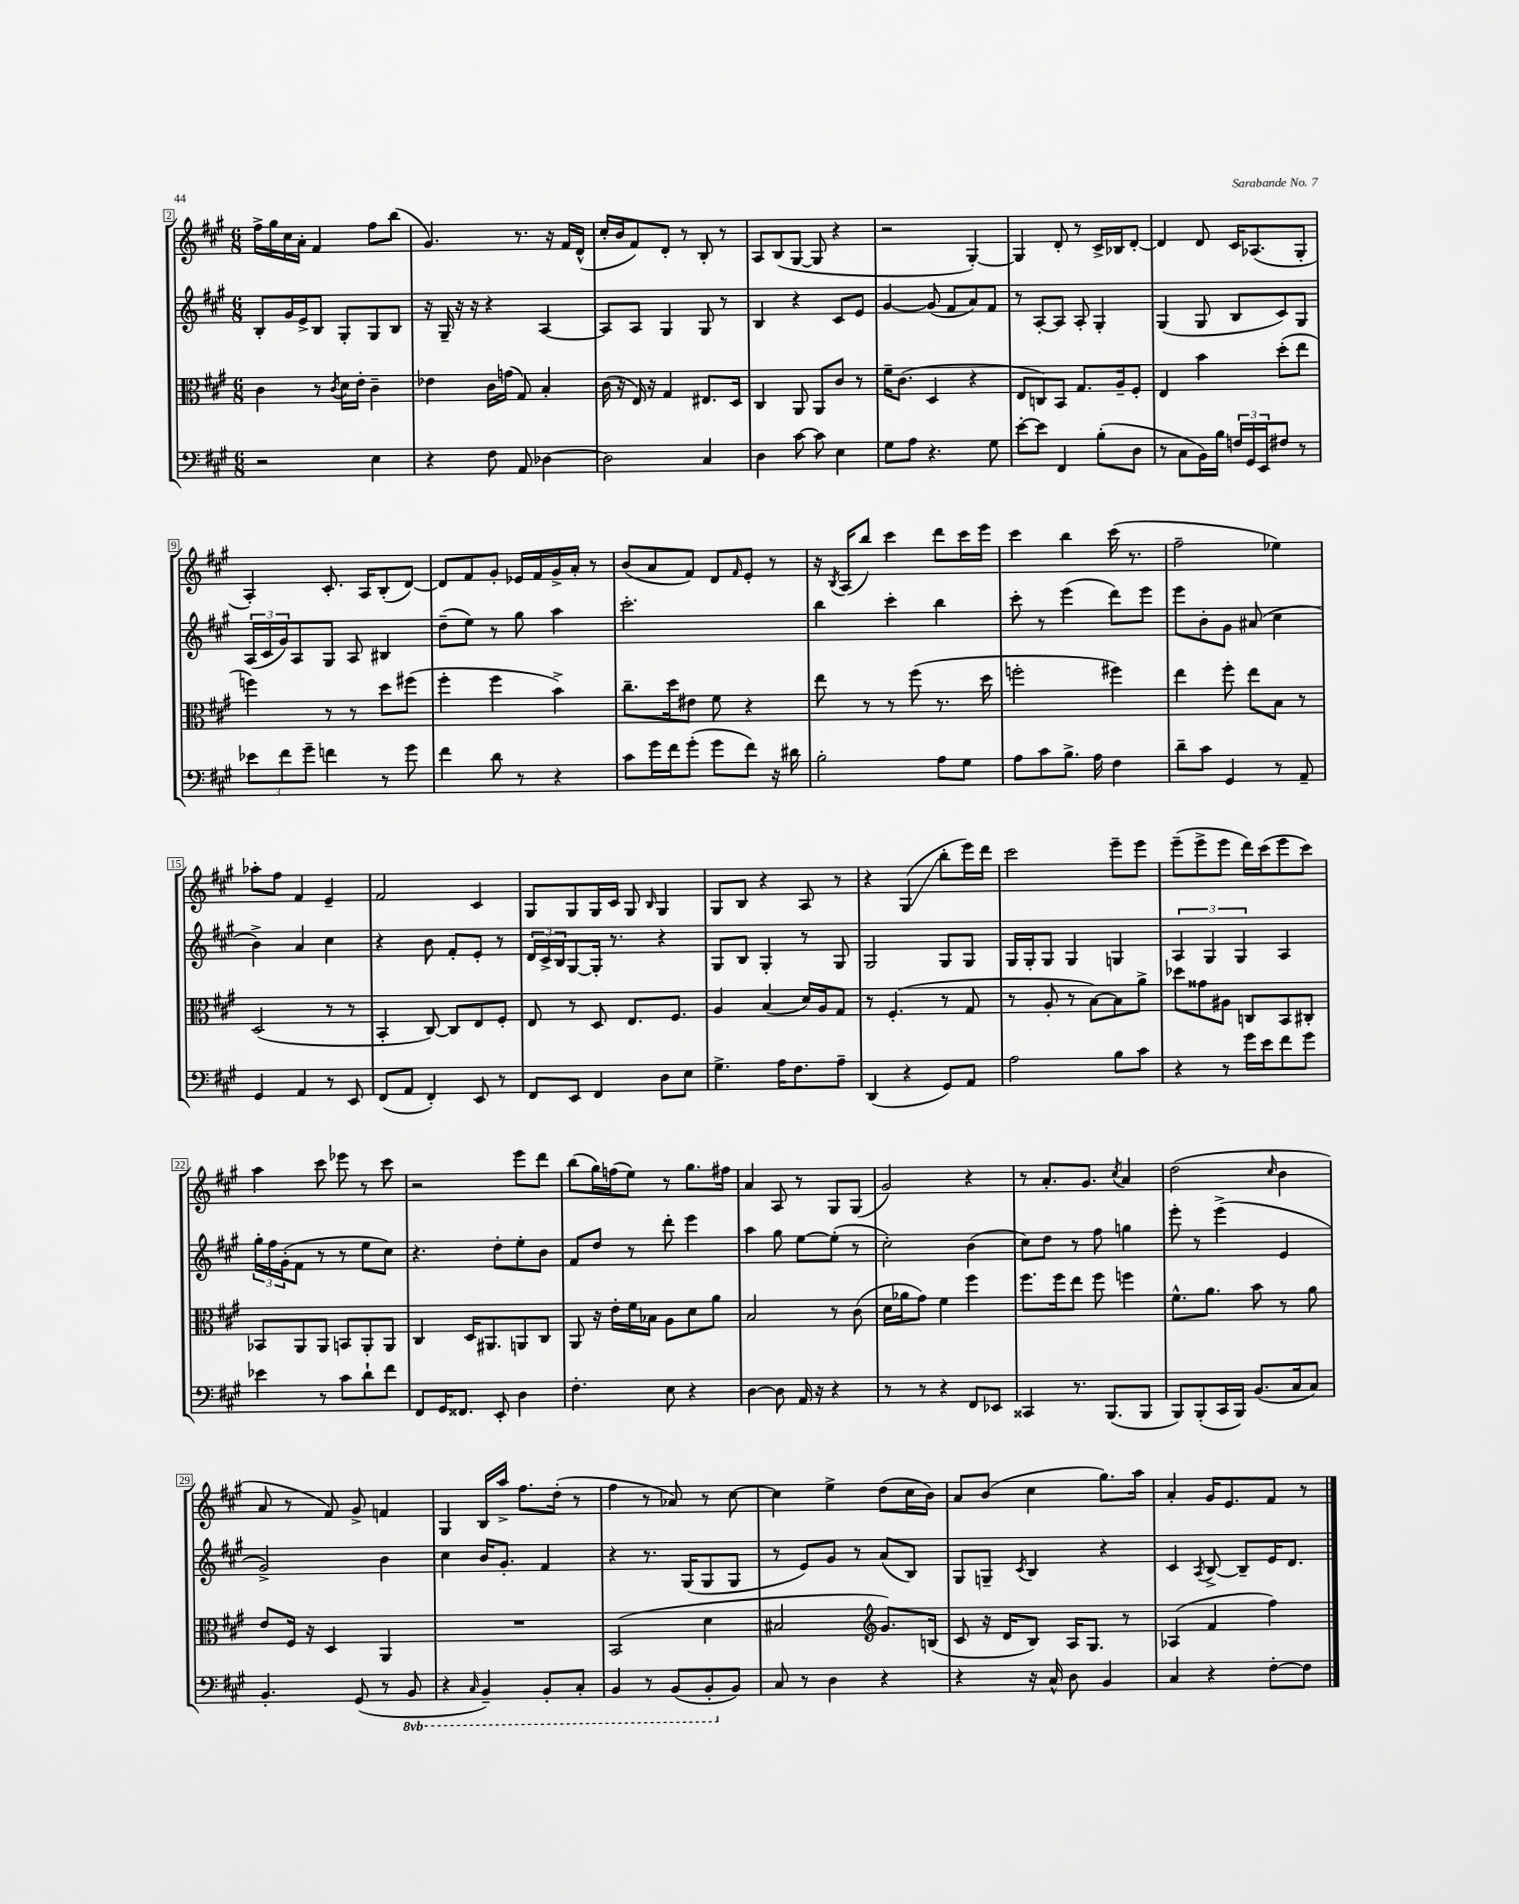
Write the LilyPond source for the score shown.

<<
\new StaffGroup <<
\new Staff = "s0" {
    \clef treble \key a \major \numericTimeSignature \time 6/8
    fis''16-> gis''16 cis''16 a'16-. fis'4 fis''8 b''8( |
    gis'4.) r8. r16 fis'16 d'16-^( |
    cis''16-. b'16 fis'8) d'8-. r8 b8-. r8 |
    a8 b8( gis8~ gis8 r4 |
    r2 gis4~-.) |
    gis4 d'8-. r8 cis'16-> bes16 d'8~-. |
    d'4 d'8 cis'16 aes8.( gis8-. |
    a4-.) cis'8.-. a16 b8-.( d'8~) |
    d'8 fis'8 gis'8-. ees'16 fis'16 gis'16-> a'16-. r8 |
    b'8( a'8 fis'8) d'8 \grace { fis'16 } e'8-. r8 |
    r16 \acciaccatura { b8 } a16( b''8) cis'''4 d'''8 cis'''16 e'''16 |
    cis'''4 b''4 cis'''16( r8. |
    fis''2-- ees''4) |
    aes''8-. fis''8 fis'4 e'4-- |
    fis'2 cis'4 |
    gis8 gis8 gis16 cis'16 gis8 \grace { b16 } gis4 |
    gis8 b8 r4 a8 r8 |
    r4 gis4\glissando( b''8-. e'''16) d'''16 |
    cis'''2 e'''8-- e'''8 |
    e'''8--( e'''8-> e'''8 d'''16) cis'''16( e'''8 cis'''8) |
    a''4 cis'''8 ees'''8 r8 cis'''8 |
    r2 e'''8 d'''8 |
    b''8( gis''16) f''16( e''8) r8 gis''8. fis''16 |
    a'4 a8 r8 gis8 gis8( |
    gis'2) r4 |
    r8 a'8.-. gis'8. \acciaccatura { cis''8 } a'4 |
    d''2( \grace { cis''16 } b'4 |
    a'8 r8 fis'8) gis'8-> f'4 |
    gis4 b16 a''16-> fis''8. d''16-.( r8 |
    fis''4 r8 aes'8) r8 cis''8~ |
    cis''4 e''4-> d''8( cis''16 b'16) |
    a'8 b'8( cis''4 gis''8.) a''16 |
    a'4-. gis'16 e'8. fis'8 r8 \bar "|." |
}
\new Staff = "s1" {
    \clef treble \key a \major \numericTimeSignature \time 6/8
    b8-. gis'16 e'16-> b8 gis8-. gis8 b8 |
    r16 gis16-- r16 r16 r4 a4~ |
    a8 a8 gis4 gis8 r8 |
    b4 r4 cis'8 e'8 |
    gis'4~ gis'8( fis'8 a'8) fis'8 |
    r8 a8~-. a8 a8-. gis4-. |
    gis4( gis8 b8 cis'8) gis8 |
    \tuplet 3/2 { a16( cis'16 gis'16) } a8 gis8 a8 bis4 |
    d''8--( e''8) r8 gis''8 a''4 |
    cis'''2.-. |
    b''4 cis'''4-. b''4 |
    cis'''8-. r8 e'''4( d'''8) e'''8 |
    e'''8 b'8-. gis'8 ais'8( cis''4 |
    b'4->) a'4 cis''4 |
    r4 b'8 fis'8-. e'8-. r8 |
    \tuplet 3/2 { d'16 cis'16-> b16 } gis8~ gis16-. r8. r4 |
    gis8 b8 gis4-. r8 gis8 |
    gis2 gis8 gis8 |
    gis16 gis16-. gis8 gis4 g4 |
    \tuplet 3/2 { a4 gis4 gis4 } a4 |
    \tuplet 3/2 { gis''16-. fis''16 gis'16-.( } fis'8 r8 r8 e''8 cis''8) |
    r4. d''8-. e''8-. b'8 |
    fis'8 d''8 r8 d'''8-. e'''4 |
    a''4 gis''8 e''8~ e''8-.( r8 |
    cis''2-.) b'4( |
    cis''8) d''8 r8 fis''8 g''4 |
    e'''8-. r8 e'''4->( e'4 |
    gis'2->) b'4 |
    cis''4 b'16 gis'8.-. fis'4 |
    r4 r8. gis16( gis8 gis8 |
    r8 e'8) gis'8 r8 a'8( b8) |
    gis8 g8-- \acciaccatura { cis'8 } b4 r4 |
    cis'4 \acciaccatura { a8 } b8~-> b8-- e'16 d'8. \bar "|." |
}
\new Staff = "s2" {
    \clef alto \key a \major \numericTimeSignature \time 6/8
    cis'4 r8 \acciaccatura { cis'8 } d'16 e'16-. cis'4-- |
    ees'4 cis'16 g'16( gis8) b4-. |
    cis'16( r16 e16) r16 gis4 eis8. d16 |
    cis4 a,8 a,8 cis'8 r8 |
    fis'16-- cis'8.( d4 r4 |
    e8 c8) b,8 gis8. a16-- fis8-. |
    e4 b'4 d''8-.( e''8 |
    f''4) r8 r8 d''8 fis''8( |
    fis''4-. fis''4 b'4->) |
    cis''8.-- d''16 eis'8 fis'8 r4 |
    e''8 r8 r8 fis''8( r8. d''16 |
    f''2-. fis''4) |
    e''4 fis''8-. e''8 b8 r8 |
    d2( r8 r8 |
    b,4-. cis8~) cis8 e8 fis8-. |
    e8 r8 d8 e8. fis8. |
    a4 b4( d'16) a16 gis8 |
    r8 fis4.-.( r8 gis8 |
    r8 a8-. r8 b8~) b8 a'8-> |
    des''8 gisis'8 ais8 c8 b,8 cis8-. |
    bes,8 a,8 a,8 b,8 a,8-. a,8 |
    cis4 d16 ais,8. a,8 cis8 |
    a,8 r16 e'16-. fis'16 bes16 a8 d'8 a'8 |
    b2 r8 cis'8( |
    d'16 aes'16 gis'8) fis'4 fis''4 |
    fis''8. fis''16 e''8 fis''8 f''4 |
    fis'8.-^ a'8. b'8 r8 a'8 |
    e'8 fis16 r16 d4 a,4 |
    R2. |
    b,2( d'4 |
    bis2 \clef treble gis'8.) b16( |
    cis'8 r16 d'16 b8) a16 gis8. r8 |
    aes4( fis'4 fis''4) \bar "|." |
}
\new Staff = "s3" {
    \clef bass \key a \major \numericTimeSignature \time 6/8 \set Staff.ottavationMarkups = #ottavation-simple-ordinals
    r2 e4 |
    r4 fis8 a,8 des4~ |
    des2 cis4 |
    d4 cis'8~ cis'8 e4 |
    gis8 a8 r4. gis8 |
    e'8~-. e'8 fis,4 b8-.( d8 |
    r8 cis8 b,16) b16 \tuplet 3/2 { f16 gis,16 e,16 } fis8 r8 |
    \tuplet 3/2 { ees'8 fis'8 gis'8-- } f'4 r8 gis'8 |
    fis'4 d'8 r8 r4 |
    cis'8 gis'16 fis'16 gis'8-.( gis'8 fis'8) r16 dis'16 |
    b2-. a8 gis8 |
    a8 cis'8 b8.-> a16 fis4 |
    d'8-- cis'8 gis,4 r8 a,8-- |
    gis,4 a,4 r8 e,8 |
    fis,8( a,8 fis,4-.) e,8 r8 |
    fis,8 e,8 fis,4 d8 e8 |
    gis4.-> a16 fis8. a8-- |
    d,4( r4 gis,8) a,8 |
    a2 b8 cis'8 |
    r4 r8 gis'16 e'16 fis'8 gis'8 |
    ees'4 r8 cis'8 d'8-! fis'8 |
    fis,8 gis,16 fisis,8. e,8-. d4 |
    fis4.-. e8 r4 |
    d4~ d8 a,16 r16 r4 |
    r8 r8 r4 fis,8 ees,8 |
    cisis,4 r8. b,,8.( b,,8 |
    b,,8) b,,8-.( cis,16 b,,16) b,8.( cis16 cis8) |
    b,4.-. gis,8( r8 \ottava #-1 b,,8 |
    r4 \grace { cis,16 } b,,4--) b,,8-. cis,8-. |
    b,,4 r8 b,,8( b,,8-. \ottava #0 b,8) |
    cis8 r8 d4 r4 |
    r4 r16 cis16-^ d8 b,4 |
    cis4 r4 fis8~-. fis8 \bar "|." |
}
>>
>>
\layout { \context { \Score currentBarNumber = #2 \override BarNumber.stencil = #(make-stencil-boxer 0.1 0.3 ly:text-interface::print) } }
